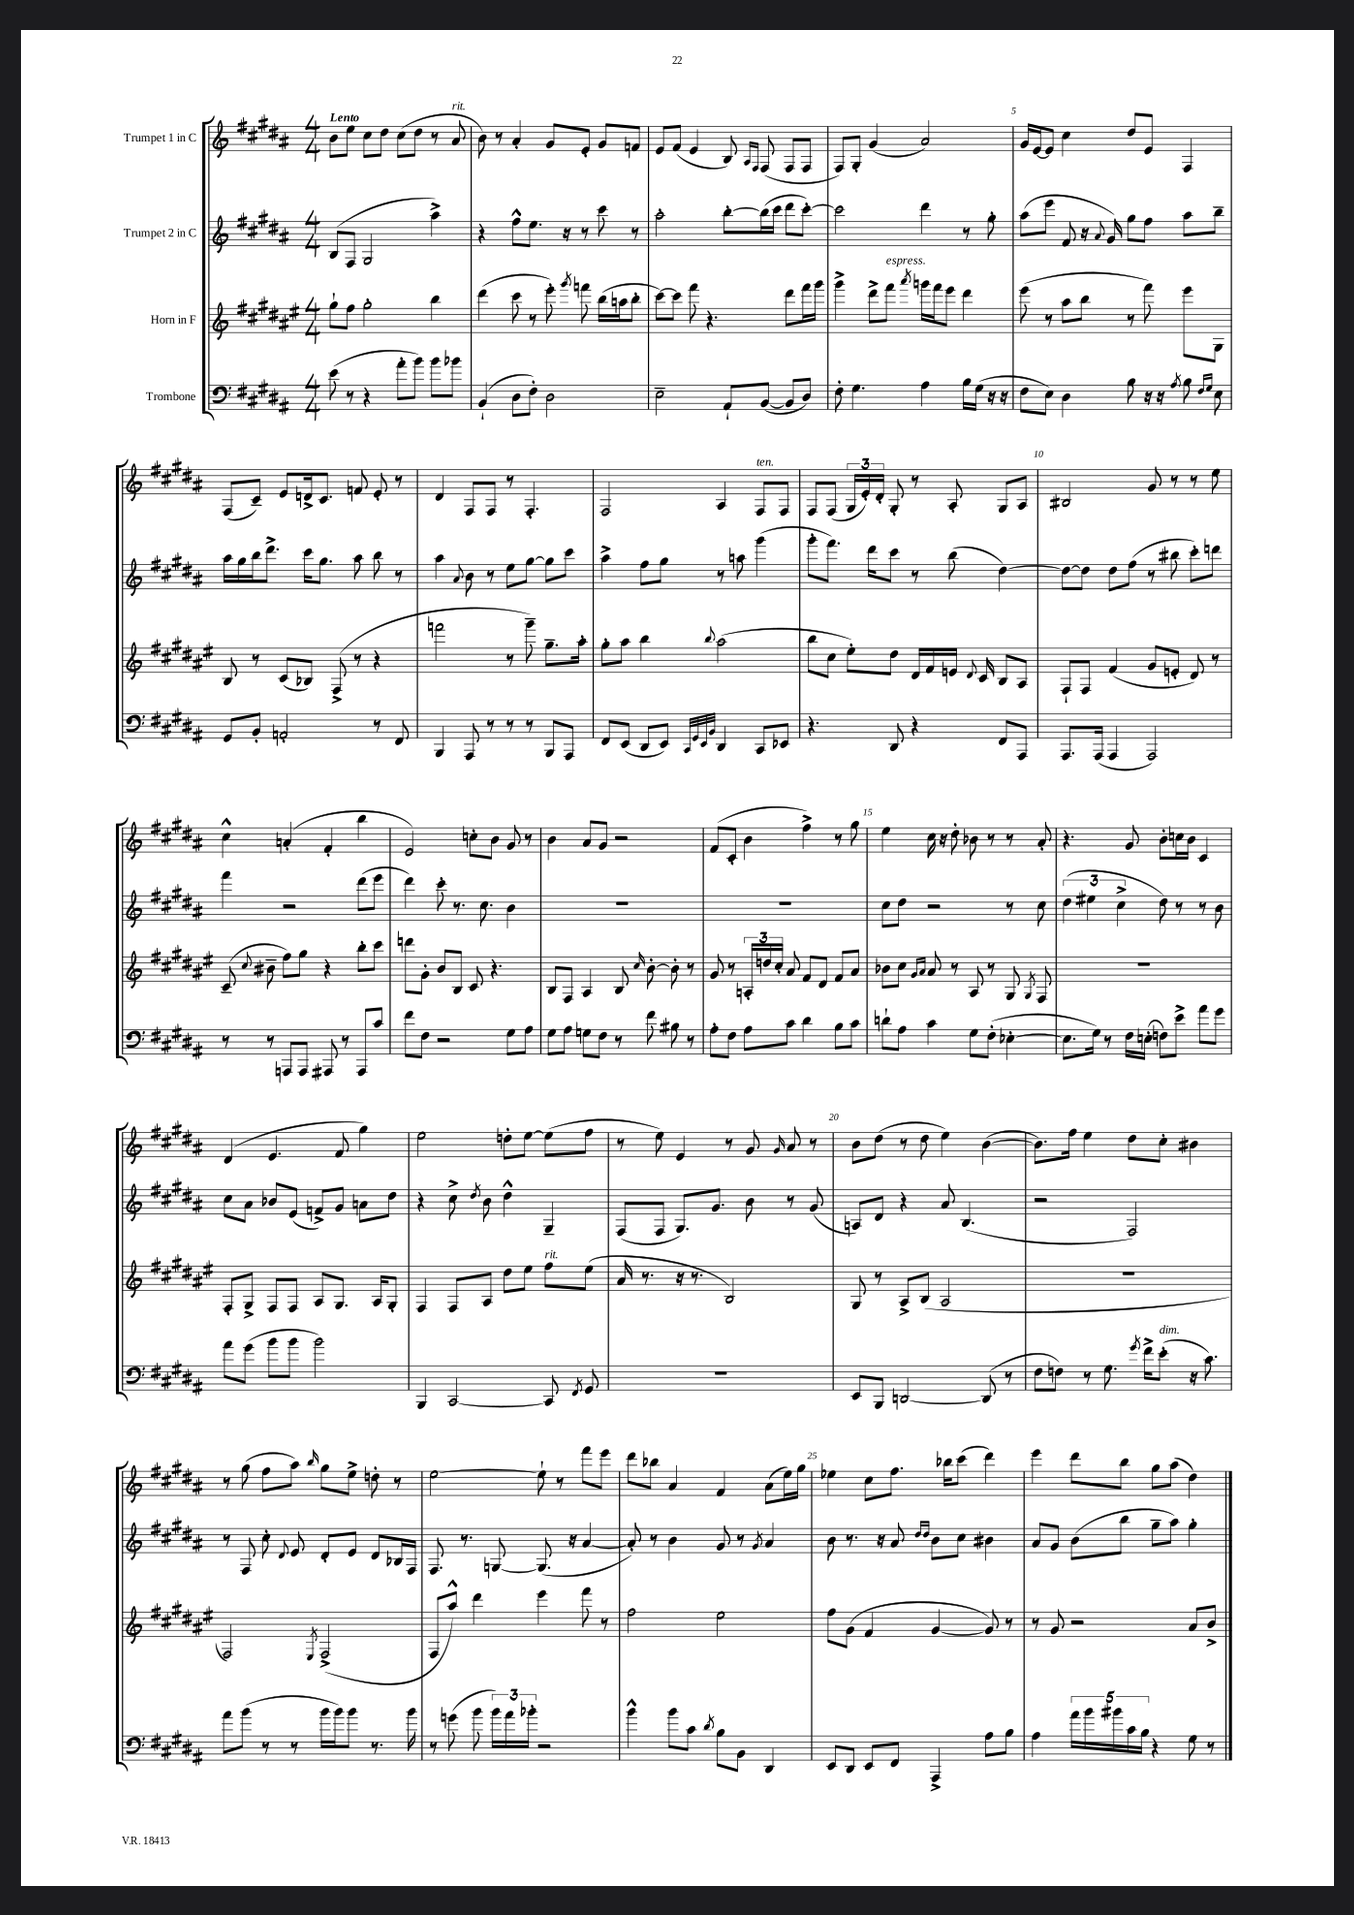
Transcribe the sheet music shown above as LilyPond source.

<<
\new StaffGroup <<
\new Staff = "s0" \with { instrumentName = "Trumpet 1 in C" } {
    \clef treble \key b \major \numericTimeSignature \time 4/4 \tempo "Lento"
    \autoBeamOff b'8[ e''8] cis''8[ dis''8] cis''8[( dis''8] r8 ais'8^\markup { \italic "rit." } |
    b'8) r8 ais'4-. gis'8[ e'8]-. gis'8[ f'8] |
    e'8[ fis'8]( e'4 b8) \grace { ais16[ fis16] } fis8( fis8[ fis8] |
    fis8[) gis8]-. gis'4( ais'2) |
    gis'16[ e'16~ e'8] cis''4 dis''8[ e'8] fis4 |
    fis8[( cis'8]--) e'8[ d'16-> cis'8.] f'8 e'8-. r8 |
    dis'4 fis8[ fis8] r8 fis4.-. |
    fis2 ais4 fis8[^\markup { \italic "ten." } fis8] |
    fis8[ fis8]( \tuplet 3/2 { gis16[ e'16-.) dis'16]-. } gis8-. r8 ais8-. gis8[ ais8] |
    bis2 gis'8 r8 r8 e''8 |
    cis''4-^ a'4-.( fis'4-. b''4 |
    e'2) c''8[-. b'8] gis'8 r8 |
    b'4 ais'8[ gis'8] r2 |
    fis'8[( cis'8]-. b'4 fis''4->) r8 gis''8 |
    e''4 cis''16 r16 dis''8-. bes'8 r8 r8 ais'8-. |
    r4. gis'8 b'8[-. c''16 b'16] cis'4 |
    dis'4( e'4. fis'8 gis''4) |
    e''2 d''8[-. e''8]~ e''8[( fis''8] |
    r8 e''8) e'4 r8 gis'8 \grace { gis'16 } ais'8 r8 |
    b'8[ dis''8]( r8 dis''8 e''4) b'4~( |
    b'8.[) fis''16] e''4 dis''8[ cis''8]-. bis'4 |
    r8 gis''8( fis''8[ ais''8]) \grace { b''16 } gis''8[ e''8]-> d''8-. r8 |
    e''2~ e''8-! r8 fis'''8[ e'''8] |
    dis'''8[ bes''8] ais'4 fis'4 ais'8[( e''16) gis''16] |
    ees''4 cis''8[ fis''8.] bes''16[ cis'''8]( dis'''4) |
    e'''4 dis'''8[ b''8] gis''8[ ais''8]( dis''4) \bar "|." |
}
\new Staff = "s1" \with { instrumentName = "Trumpet 2 in C" } {
    \clef treble \key b \major \numericTimeSignature \time 4/4
    \autoBeamOff b8[( fis8] gis2 ais''4->) |
    r4 fis''8[-^ e''8.] r16 r8 cis'''8 r8 |
    ais''2-. b''8[~-. b''16( cis'''16] dis'''8[ cis'''8]~-.) |
    cis'''2 dis'''4 r8 gis''8-. |
    ais''8[( e'''8] fis'8 r16 \appoggiatura { ais'8 } gis'16) gis''8[ fis''8] ais''8[ b''8]-- |
    ais''16[ gis''16 b''16 dis'''8.]-> cis'''16[ gis''8.] ais''8 b''8 r8 |
    ais''4 \appoggiatura { ais'8 } b'8 r8 e''8[ gis''8]~ gis''8[ cis'''8] |
    ais''4-> fis''8[ gis''8] r8 a''8 gis'''4( |
    gis'''8[-. fis'''8.]) dis'''16[ cis'''8] r8 b''8( dis''4~) |
    dis''8[~ dis''8] dis''8[ fis''8]( r8 bis''8 cis'''8[-.) d'''8] |
    fis'''4 r2 dis'''8[( e'''8] |
    dis'''4) cis'''8-. r8. cis''8. b'4 |
    R1 |
    R1 |
    cis''8[ dis''8] r2 r8 cis''8 |
    \tuplet 3/2 { dis''4( eis''4 cis''4-> } dis''8) r8 r8 b'8 |
    cis''8[ ais'8] bes'8[ e'8]( f'8[->) gis'8] a'8[ dis''8] |
    r4 cis''8-> \acciaccatura { dis''8 } b'8 dis''4-^ gis4-- |
    fis8[( fis8] gis8.[) gis'8.] b'8 r8 gis'8( |
    a8[) dis'8] r4 ais'8 b4.( |
    r2 fis2) |
    r8 fis8 cis''8-. \appoggiatura { dis'8 } e'8 dis'8[-. e'8] dis'8[ bes16 fis16] |
    fis8. r8. g8~ g8.( r16 ais'4~ |
    ais'8-.) r8 b'4 gis'8 r8 \acciaccatura { gis'8 } ais'4 |
    b'8 r8. r16 ais'8 \grace { dis''16[ dis''16] } b'8[ cis''8] bis'4 |
    ais'8[ gis'8] b'8[( b''8] gis''8[-- ais''8]) gis''4-. \bar "|." |
}
\new Staff = "s2" \with { instrumentName = "Horn in F" } {
    \clef treble \key fis \major \numericTimeSignature \time 4/4
    \autoBeamOff gis''8[-! fis''8] gis''2-. b''4 |
    dis'''4( cis'''8 r8 eis'''8-.) \acciaccatura { gis'''8 } f'''8 b''16[( a''16 b''8]-. |
    cis'''8[~) cis'''8] fis'''8 r4. dis'''8[ fis'''16 gis'''16] |
    gis'''4-> dis'''8[-> fis'''8]^\markup { \italic "espress." } \acciaccatura { ais'''8 } g'''16[ fis'''16 eis'''8] dis'''4 |
    eis'''8( r8 ais''8[ b''8] r8 fis'''8) eis'''8[ gis8] |
    b8 r8 cis'8[( bes8]) fis8->( r8 r4 |
    f'''2 r8 gis'''8--) gis''8.[-- ais''16]-. |
    gis''8[-. ais''8] b''4 \appoggiatura { b''8 } ais''2( |
    b''8[ cis''8] eis''8[-.) dis''8] dis'16[ fis'16 e'16] \appoggiatura { dis'8 } cis'16 b8[ ais8] |
    fis8[-! fis8] fis'4( gis'8[ e'8]-. dis'8) r8 |
    cis'8--( \appoggiatura { cis''8 } bis'8-- fis''8[) gis''8] r4 b''8[-. cis'''8] |
    d'''8[ gis'8]-. b'8[ b8] cis'8 r4. |
    b8[ fis8] ais4 b8 \grace { cis''16 } b'8~-. b'8-. r8 |
    gis'8 r8 \tuplet 3/2 { a16[-. d''16 cis''16]-. } ais'8 fis'8[ dis'8] fis'8[ ais'8] |
    bes'8[ cis''8] \grace { gis'16[ ais'16] } ais'8 r8 ais8 r8 gis8 \acciaccatura { gis8 } fis8 |
    R1 |
    fis8[-. gis8]-> fis8[ fis8] ais8[ gis8.] ais16[ gis8]-. |
    fis4 fis8[ ais8] dis''8[ eis''8] fis''8[^\markup { \italic "rit." } eis''8]( |
    ais'16 r8. r16 r8. b2) |
    gis8 r8 ais8[-> b8]( ais2 |
    R1 |
    fis2) \acciaccatura { eis8 } fis2->( |
    fis8[ ais''8]-^) dis'''4 eis'''4 fis'''8 r8 |
    fis''2 eis''2 |
    fis''8[ gis'8]( fis'4 gis'4~ gis'8) r8 |
    r8 gis'8 r2 ais'8[ b'8]-> \bar "|." |
}
\new Staff = "s3" \with { instrumentName = "Trombone" } {
    \clef bass \key b \major \numericTimeSignature \time 4/4
    \autoBeamOff e'8( r8 r4 ais'8[-. b'8]) b'8[ bes'8] |
    b,4-!( dis8[ fis8]-.) dis2 |
    e2-- ais,8[-! b,8]~( b,8[ dis8]) |
    fis8-. gis4. ais4 b16[ gis16]( r16 r16 |
    fis8[ e8]) dis4 b8 r16 r16 \acciaccatura { ais8 } b8 \grace { fis16[ gis16] } e8 |
    gis,8[ b,8]-. a,2-. r8 fis,8 |
    b,,4 ais,,8 r8 r8 r8 b,,8[ ais,,8] |
    fis,8[ e,8]( dis,8[ e,8]) \grace { cis,32[ gis,32 e,32 b,32] } dis,4 cis,8[ ees,8] |
    r4. dis,8 r4 fis,8[ ais,,8] |
    ais,,8.[ ais,,16]( ais,,4 ais,,2) |
    r8 r8 a,,8[ a,,8] ais,,8 r8 ais,,8[ cis'8] |
    fis'8[ fis8] r2 gis8[ ais8] |
    gis8[ ais8] g8[ fis8] r8 fis'8 bis8 r8 |
    ais8[-. fis8] ais8[ cis'8] dis'4 b8[ cis'8] |
    d'8[-! ais8] cis'4 gis8[ fis8]-.( ees4~-. |
    ees8.[ gis16]) r8 fis16[ e16]-.( f8[) e'8]-> ais'8[ gis'8] |
    ais'8[ gis'8]( b'8[ b'8] b'2) |
    b,,4 cis,2~ cis,8 \acciaccatura { fis,8 } gis,8 |
    R1 |
    e,8[ b,,8] d,2~ d,8( r8 |
    fis8[ f8]) r8 gis8. \acciaccatura { gis'8 } fis'16[-> e'8]-.^\markup { \italic "dim." }( r16 cis'8.) |
    ais'8[ b'8]( r8 r8 b'16[ b'16) b'8] r8. b'16 |
    r8 g'8( b'8 \tuplet 3/2 { b'16[) ais'16 bes'16]-. } r2 |
    b'4-^ b'8[ cis'8] \acciaccatura { dis'8 } b8[ b,8] dis,4 |
    e,8[ dis,8] e,8[ fis,8] ais,,4-> ais8[ b8] |
    ais4 \tuplet 5/4 { ais'16[ b'16 bis'16 cis'16 b16] } r4 gis8 r8 \bar "|." |
}
>>
>>
\layout { \context { \Score \override BarNumber.break-visibility = ##(#f #t #t) barNumberVisibility = #(every-nth-bar-number-visible 5) } }
